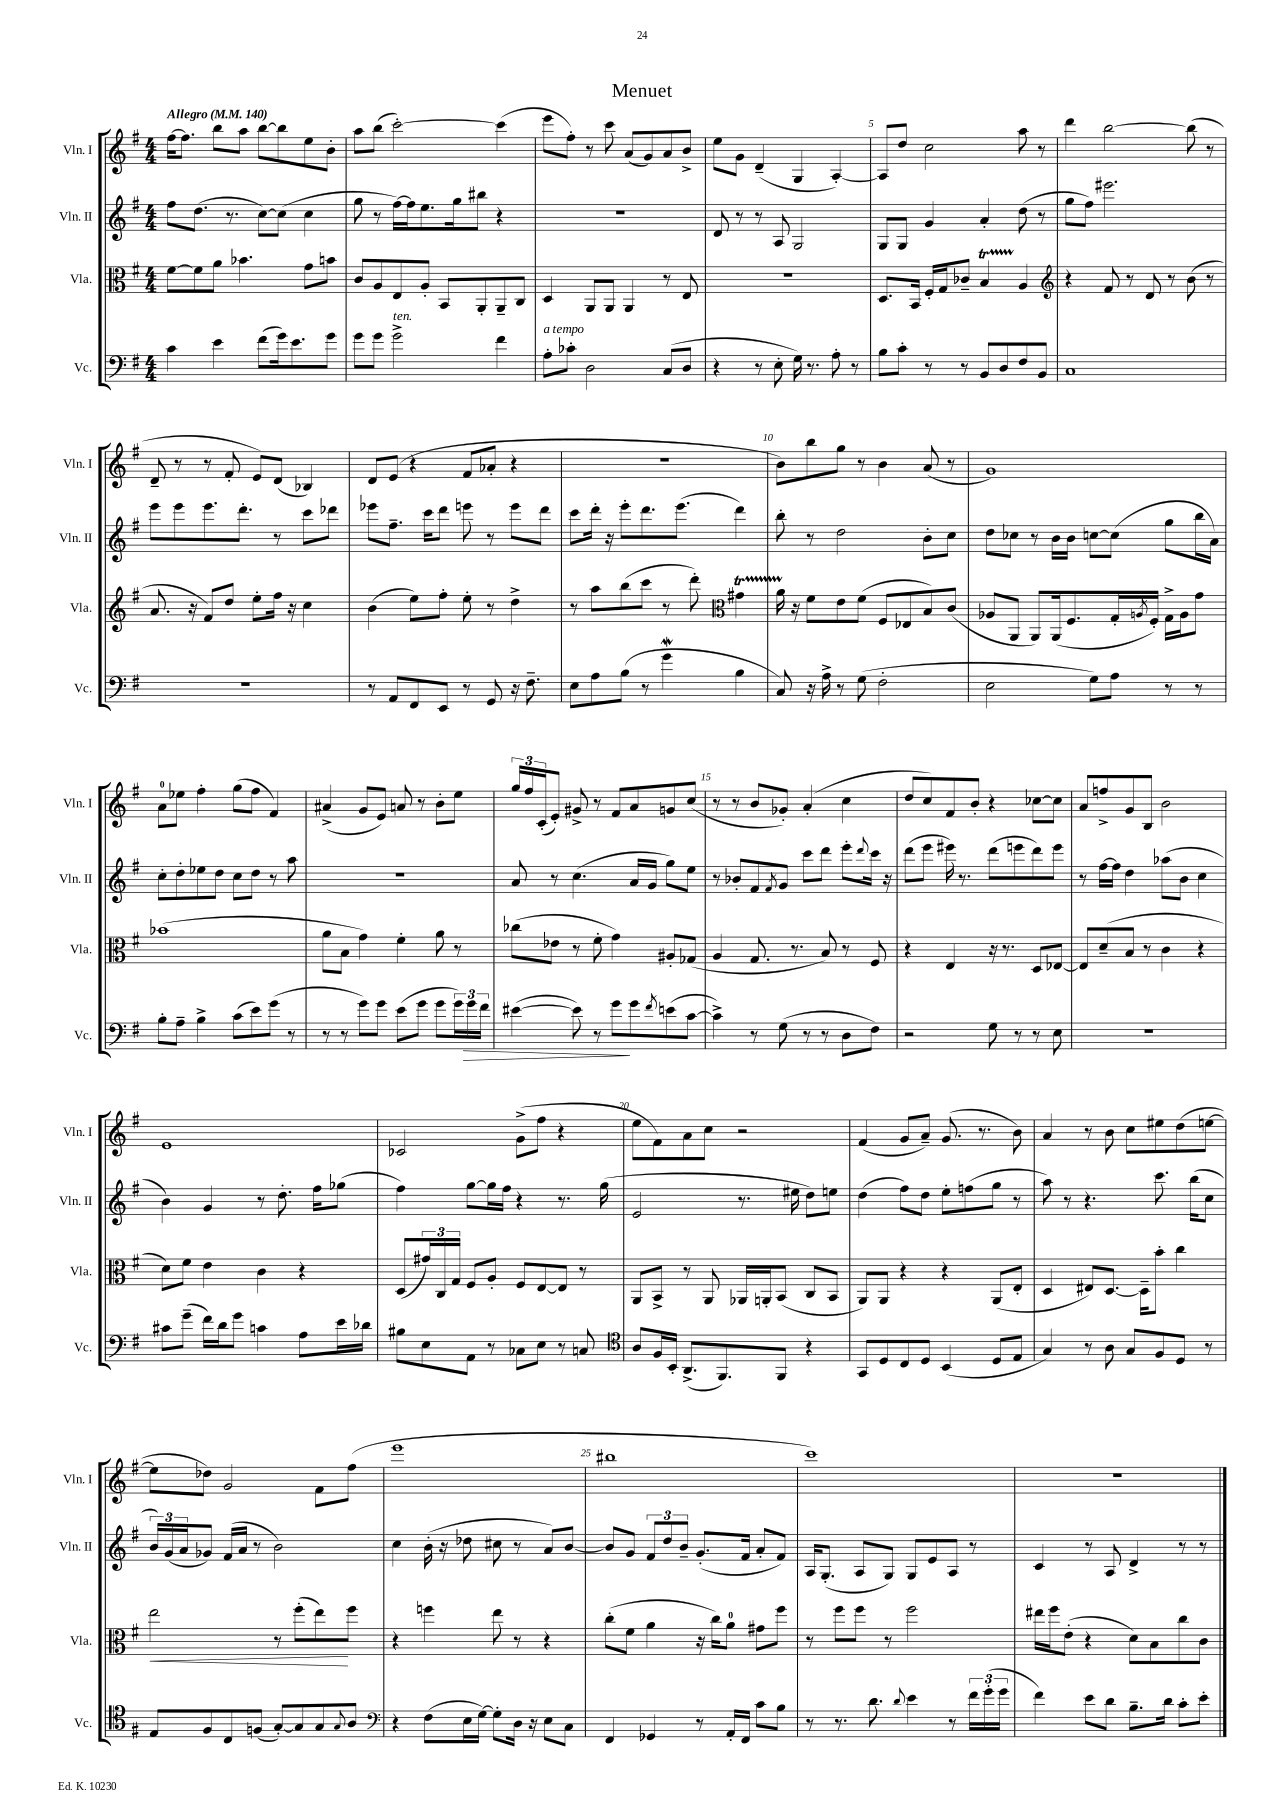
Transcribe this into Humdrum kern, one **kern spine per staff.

**kern	**kern	**kern	**kern
*staff4	*staff3	*staff2	*staff1
*clefF4	*clefC3	*clefG2	*clefG2
*k[f#]	*k[f#]	*k[f#]	*k[f#]
*M4/4	*M4/4	*M4/4	*M4/4
*MM140	*MM140	*MM140	*MM140
4c	[8f#	8ff#	[16ff#
.	.	.	8.ff#]
.	8f#]	(8.dd	.
4e	8a	.	8bb
.	.	8.r	.
.	4.b-	.	8aa
(8f#	.	[8cc)	[8bb
16g)	.	(8cc]	8bb]
8.e	.	.	.
.	8g	4cc	8ee
8g	8b	.	8b'
=	=	=	=
8g	8c	8gg	8aa
8g	8A	8r	(8bb
2g^	8E	[16ff#)	[2ccc')
.	.	16ff#]	.
.	8A'	8.ee	.
.	8BB	.	.
.	.	16gg	.
.	8AA'	8bb#	.
4f#	8AA~	4r	(4ccc]
.	8C	.	.
=	=	=	=
8A'	4D	1r	8eee
8c-'	.	.	8ff#')
2D	8AA	.	8r
.	8AA	.	8ccc
.	4AA	.	(8a
.	.	.	8g)
(8C	8r	.	8a
8D	8E	.	8b^
=	=	=	=
4r	1r	8d	8ee
.	.	8r	8g
8r	.	8r	(4d~
8E'	.	8A	.
16G)	.	2G	4G
8.r	.	.	.
8A'	.	.	[4A')
8r	.	.	.
=	=	=	=
8B	8.D	8G	8A]
8c'	.	8G	8dd
.	16BB	.	.
8r	16F#'	4g	2cc
.	16G	.	.
8r	8c-~	.	.
8BB	4B	4a'	.
8D	.	.	.
8F#	4A	(8dd	8aa
8BB	.	8r	8r
=	=	=	=
*	*clefG2	*	*
1C	4r	8gg	4ddd
.	.	8ff#)	.
.	8f#	2.eee#	[2bb
.	8r	.	.
.	8d	.	.
.	8r	.	.
.	(8b	.	(8bb]
.	8r	.	8r
=	=	=	=
1r	8.a	8eee	8d~
.	.	8eee	8r
.	16r	.	.
.	8f#)	8.eee	8r
.	8dd	.	8f#'
.	.	8.ddd'	.
.	8ee'	.	8e)
.	16ff#	8r	(8d
.	16r	.	.
.	4cc	8ccc	4B-)
.	.	8ddd-	.
=	=	=	=
8r	(4b	8eee-	8d
8AA	.	8.ff#~	(8e
8FF#	8ee)	.	4r
.	.	16ccc	.
8EE	8ff#'	8ddd	.
8r	8ee'	8eee	8f#
8GG	8r	8r	8a-'
16r	4dd^	8eee	4r
8.F#~	.	.	.
.	.	8ddd	.
=	=	=	=
8E	8r	8ccc	1r
8A	8aa	16ddd'	.
.	.	16r	.
(8B	(8bb	8eee'	.
8r	8ccc	8.ddd	.
4g	8r	.	.
.	.	(8.eee	.
.	8ddd')	.	.
*	*clefC3	*	*
4B	4g#	4ddd)	.
=	=	=	=
8C)	16a	8bb'	8b)
.	16r	.	.
16r	8f#	8r	8bb
16A^	.	.	.
8r	8e	2dd	8gg
(8G	(8f#	.	8r
2F#'	8F#	.	4b
.	8E-	.	.
.	8B)	8b'	(8a
.	(8c	8cc	8r
=	=	=	=
2E	8A-	8dd	1g)
.	8AA	8cc-	.
.	8AA)	8r	.
.	(16AA	16b	.
.	8.F#	16b	.
8G)	.	[8cc	.
8A	16G'	(8cc]	.
.	8qA	.	.
.	16F#')	.	.
8r	16G^	8gg	.
.	16A	.	.
8r	8g	16bb	.
.	.	16a)	.
=	=	=	=
8B'	(1b-	8cc'	8a
8A~	.	8dd'	8ee-
4B^	.	8ee-	4ff#'
.	.	8dd	.
(8c	.	8cc	(8gg
8e)	.	8dd	8ff#
(8g	.	8r	4f#)
8r	.	8aa	.
=	=	=	=
8r	8a	1r	(4a#^
8r	8B	.	.
8g)	4g)	.	8g
8g	.	.	8e)
(8e	4f#'	.	8a
8g	.	.	8r
8g	8a	.	8b'
24g)	8r	.	8ee
24g	.	.	.
24f#	.	.	.
=	=	=	=
([4e#	(8cc-	8a	24gg
.	.	.	24ff#
.	.	.	(24c'
.	8e-	8r	8e')
8e#])	8r	(4.cc	8g#^
8r	8f#'	.	8r
8g	4g)	.	8f#
8g	.	16a	8a
.	.	16g	.
8qf#	.	.	.
(8e	8A#'	8gg)	8g
[8c	(8G-	8ee	(8cc
=	=	=	=
4c^])	4A	8r	8r
.	.	8b-'	8r
8r	8.G	8f#	8b
.	.	8qf#	.
(8G	.	8g	8g-')
.	8.r	.	.
8r	.	8ccc	(4a'
8r	8B)	8ddd	.
8D	8r	8eee'	4cc
.	.	8qqddd	.
8F#)	8F#	16ccc	.
.	.	16r	.
=	=	=	=
2r	4r	(8ddd	8dd
.	.	8eee	8cc)
.	4E	16eee#)	8f#
.	.	8.r	.
.	.	.	8b'
8G	16r	(8ddd	4r
.	8.r	.	.
8r	.	8eee	.
8r	8D	8ddd)	[8cc-
8E	[8E-	8eee	8cc-]
=	=	=	=
1r	8E-]	8r	8a
.	(8d~	[16ff#	8ff^
.	.	16ff#]	.
.	8B	4dd	8g
.	8r	.	8B
.	4c	(8aa-	2b
.	.	8b	.
.	4r	4cc	.
=	=	=	=
8c#	8d)	4b)	1e
(8g~	8f#	.	.
16f#)	4e	4g	.
16d	.	.	.
8g	.	.	.
4c	4c	8r	.
.	.	8.dd'	.
8A	4r	.	.
.	.	16ff#	.
16e	.	(8gg-	.
16d-	.	.	.
=	=	=	=
8B#	(8D	4ff#)	2c-
8E	24g#)	.	.
.	24C	.	.
.	24G	.	.
8AA	8F#	[8gg	.
8r	8A'	16gg]	.
.	.	16ff#	.
8C-	8F#	4r	(8g^
8E	[8E	.	8ff#
8r	8E]	8.r	4r
8C	8r	.	.
.	.	(16gg	.
=	=	=	=
*clefC4	*	*	*
8A	8AA	2e	8ee
16F#	8BB^	.	8f#)
16BB'	.	.	.
(8.AA^	8r	.	8a
.	8AA	.	8cc
8.FF#)	.	.	.
.	16AA-	8.r	2r
.	16AA'	.	.
8FF#	(8BB	.	.
.	.	16ee#	.
4r	8C	8dd)	.
.	8BB	8ee	.
=	=	=	=
8GG	8AA)	(4dd	(4f#
8D	8AA	.	.
8C	4r	8ff#)	8g
8D	.	8dd	8a~)
(4BB	4r	8ee'	(8.g
.	.	(8ff	.
.	.	.	8.r
8D	(8AA	8gg	.
8E	8E'	8r	8b)
=	=	=	=
4G)	4D	8aa)	4a
.	.	8r	.
8r	8E#)	4.r	8r
8A	[8.D	.	8b
8G	.	.	8cc
.	16D~]	.	.
8F#	8b'	8.ccc	8ee#
8D	4cc	.	(8dd
.	.	(16bb	.
8r	.	8cc	[8ee
=	=	=	=
8E	2ee	24b)	8ee]
.	.	(24g	.
.	.	24a	.
8F#	.	8g-)	8dd-)
8C	.	(16f#	2g
.	.	16a	.
(8F	.	8r	.
[8G')	8r	2b)	.
8G]	(8ff#'	.	.
8G	8ee)	.	8f#
8qqG	.	.	.
8A	8ff#	.	(8ff#
=	=	=	=
*clefF4	*	*	*
4r	4r	4cc	1eee
(8F#	4ff	(16b'	.
.	.	16r	.
16E	.	8dd-	.
[16G)	.	.	.
8G']	8ee	8cc#	.
16D	8r	8r	.
16r	.	.	.
8E	4r	8a)	.
8C	.	[8b	.
=	=	=	=
4FF#	(8cc'	8b]	1bb#
.	8f#	8g	.
4GG-	4a	12f#	.
.	.	12dd	.
.	.	12b~	.
8r	16r	(8.g'	.
.	16cc)	.	.
16AA'	8a	.	.
16FF#	.	16f#	.
8c	8g#	8a'	.
8B	8ff#	8f#)	.
=	=	=	=
8r	8r	16A	1ccc)
.	.	(8.G'	.
8.r	8ff#	.	.
.	8ff#	8A	.
8.d	.	.	.
.	8r	8G)	.
8qqd	.	.	.
4e	2ff#	8G	.
.	.	8e	.
8r	.	8A	.
24f#	.	8r	.
(24g'	.	.	.
24g	.	.	.
=	=	=	=
4f#)	16ee#	4c	1r
.	16ff#	.	.
.	(8e'	.	.
8e	4r	8r	.
8d	.	8A	.
8.B~	8d)	4d^	.
.	8B	.	.
16d	.	.	.
8c'	8cc	8r	.
8e'	8c	8r	.
==	==	==	==
*-	*-	*-	*-
